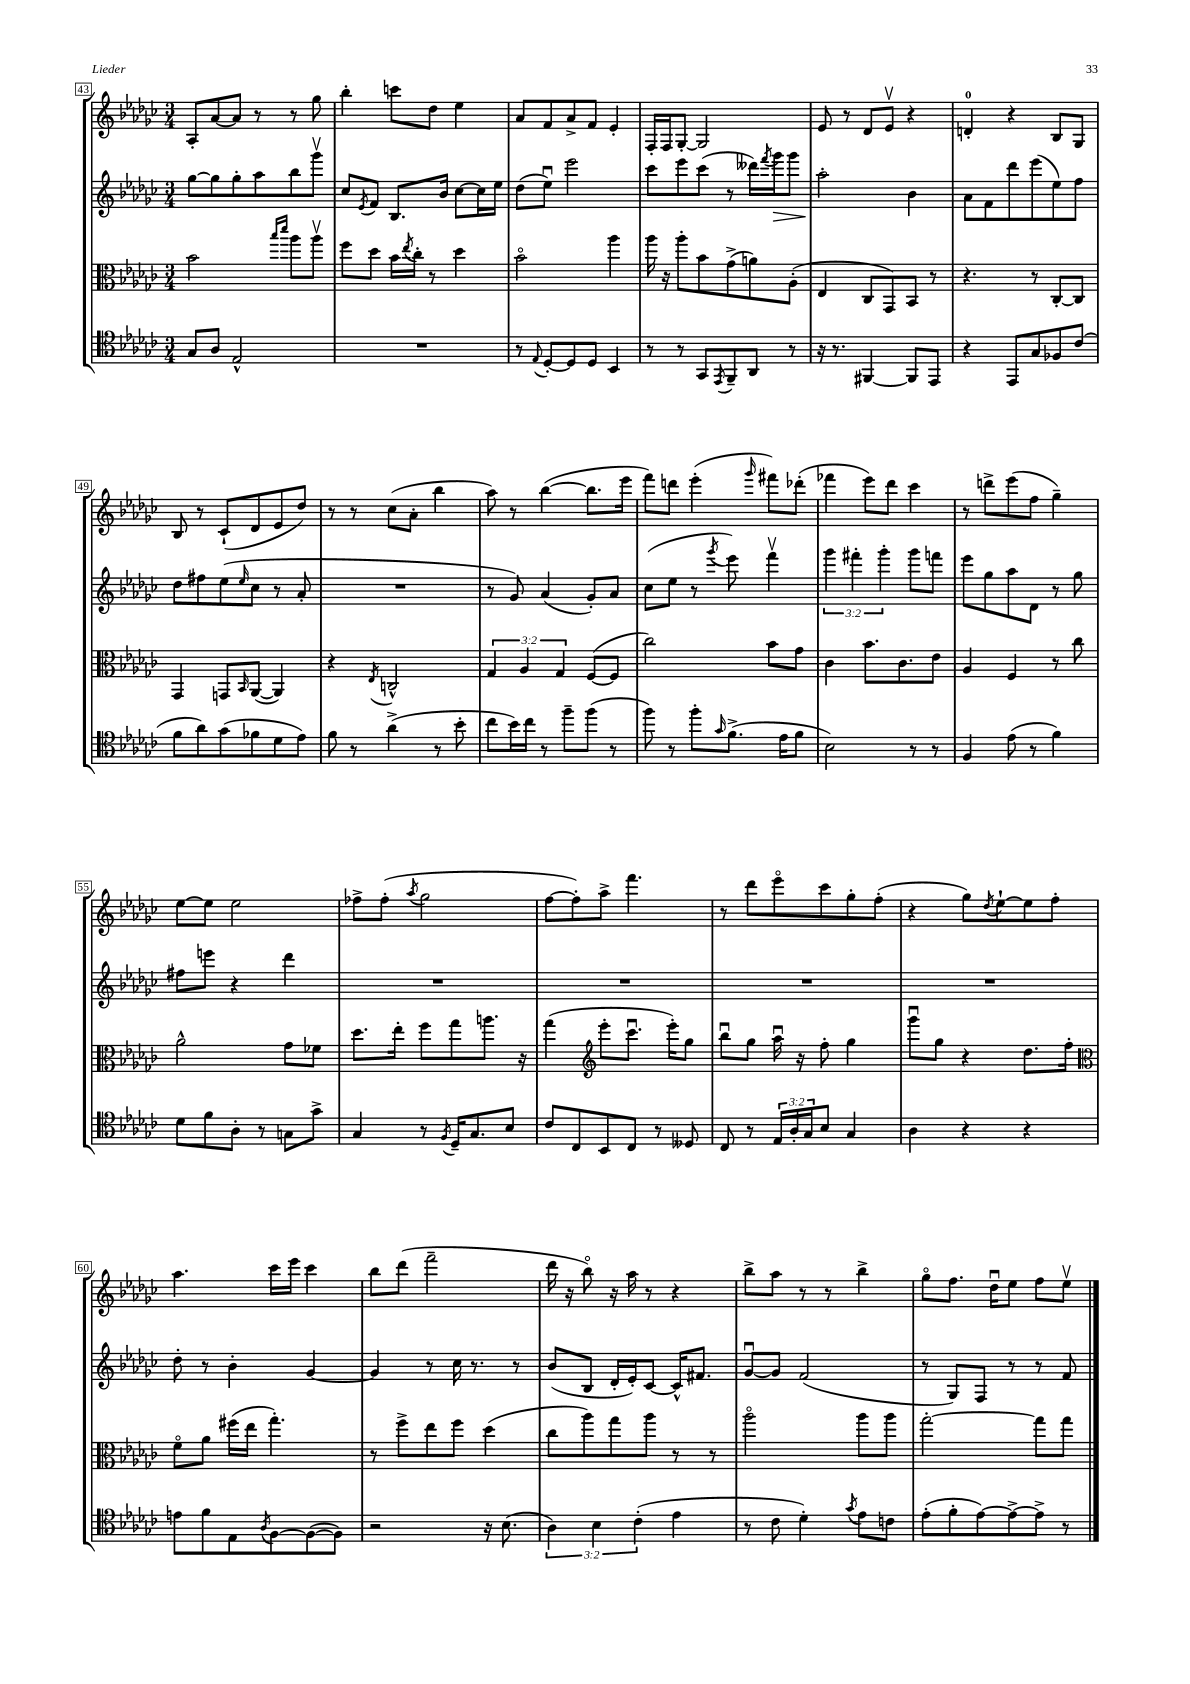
<<
\new StaffGroup <<
\new Staff = "s0" {
    \clef treble \key ges \major \numericTimeSignature \time 3/4
    aes8-. aes'8~ aes'8 r8 r8 ges''8 |
    bes''4-. c'''8 des''8 ees''4 |
    aes'8 f'8 aes'8-> f'8 ees'4-. |
    f16-. f16 ges8~-. ges2 |
    ees'8 r8 des'8 ees'8\upbow r4 |
    d'4-0-. r4 bes8 ges8 |
    bes8 r8 ces'8-!( des'8 ees'8 des''8) |
    r8 r8 ces''8( aes'8-. bes''4 |
    aes''8) r8 bes''4~( bes''8. ees'''16 |
    f'''8) d'''8 ees'''4-.( \grace { ges'''16 } fis'''8) des'''8-.( |
    fes'''4 ees'''8) des'''8 ces'''4 |
    r8 d'''8-> ees'''8( f''8 ges''4--) |
    ees''8~ ees''8 ees''2 |
    fes''8-> fes''8-.( \acciaccatura { aes''8 } ges''2 |
    f''8~ f''8-.) aes''8-> f'''4. |
    r8 des'''8 ees'''8\flageolet ces'''8 ges''8-. f''8-.( |
    r4 ges''8) \acciaccatura { des''8 } ees''8~-! ees''8 f''8-. |
    aes''4. ces'''16 ees'''16 ces'''4 |
    bes''8 des'''8( f'''2-- |
    des'''16 r16 bes''8\flageolet) r16 aes''16 r8 r4 |
    bes''8-> aes''8 r8 r8 bes''4-> |
    ges''8\flageolet f''8. des''16\downbow ees''8 f''8 ees''8\upbow \bar "|." |
}
\new Staff = "s1" {
    \clef treble \key ges \major \numericTimeSignature \time 3/4 \override Staff.TupletNumber.text = #tuplet-number::calc-fraction-text
    ges''8~ ges''8 ges''8-. aes''8 bes''8 ges'''8\upbow |
    ces''8 \acciaccatura { ees'8 } f'8 bes8. bes'16 ces''8~ ces''16 ees''16 |
    des''8( ees''8\downbow) ees'''2 |
    ces'''8 ees'''8 ces'''8( r8 deses'''16) \acciaccatura { f'''8 } ges'''16\> ges'''8 |
    aes''2-.\! bes'4 |
    aes'8 f'8 des'''8 ees'''8( ees''8) f''8 |
    des''8 fis''8 ees''8( \grace { ees''16 } ces''8 r8 aes'8-. |
    R2. |
    r8 ges'8) aes'4( ges'8-.) aes'8 |
    ces''8( ees''8 r8 \acciaccatura { ges'''8 } ees'''8) f'''4\upbow |
    \tuplet 3/2 { ges'''4 fis'''4-. ges'''4-. } ges'''8 f'''8 |
    ees'''8 ges''8 aes''8 des'8 r8 ges''8 |
    fis''8 e'''8 r4 des'''4 |
    R2. |
    R2. |
    R2. |
    R2. |
    des''8-. r8 bes'4-. ges'4~ |
    ges'4 r8 ces''16 r8. r8 |
    bes'8( bes8 des'16-. ees'16-.) ces'8~ ces'16-^ fis'8. |
    ges'8~\downbow ges'8 f'2( |
    r8 ges8) f8 r8 r8 f'8 \bar "|." |
}
\new Staff = "s2" {
    \clef alto \key ges \major \numericTimeSignature \time 3/4 \override Staff.TupletNumber.text = #tuplet-number::calc-fraction-text
    bes'2 \grace { bes''16 des'''16 } aes''8 aes''8\upbow |
    f''8 des''8 bes'16 \acciaccatura { ees''8 } ces''16-. r8 des''4 |
    bes'2\flageolet aes''4 |
    aes''16 r16 aes''8-. bes'8 ges'8->( a'8) aes8-.( |
    ees4 ces8 ges,8) bes,8 r8 |
    r4. r8 ces8~-. ces8 |
    ges,4 g,8 \grace { bes,16 } aes,8~( aes,4) |
    r4 \acciaccatura { ees8 } c2-^ |
    \tuplet 3/2 { ges4 aes4 ges4 } f8~( f8 |
    ces''2) bes'8 ges'8 |
    ces'4 bes'8. ces'8. ees'8 |
    aes4 f4 r8 ces''8 |
    aes'2-^ ges'8 fes'8 |
    des''8. ees''16-. f''8 ges''8 a''8. r16 |
    ges''4( \clef treble ees'''8-. ces'''8.\downbow ees'''16-.) ges''8 |
    bes''8\downbow ges''8 aes''16\downbow r16 f''8-. ges''4 |
    ges'''8\downbow ges''8 r4 des''8. f''16-. |
    \clef alto f'8\flageolet aes'8 fis''16( ees''16 ges''4.-.) |
    r8 f''8-> ees''8 f''8 des''4( |
    ces''8 aes''8) ges''8 aes''8 r8 r8 |
    aes''2\flageolet aes''8 aes''8 |
    ges''2~-. ges''8 ges''8 \bar "|." |
}
\new Staff = "s3" {
    \clef tenor \key ges \major \numericTimeSignature \time 3/4 \override Staff.TupletNumber.text = #tuplet-number::calc-fraction-text
    ges8 aes8 ees2-^ |
    R2. |
    r8 \appoggiatura { ees8 } des8~-. des8 des8 bes,4 |
    r8 r8 ges,8 \acciaccatura { ees,8 } f,8-- aes,8 r8 |
    r16 r8. fis,4~ fis,8 ees,8 |
    r4 ees,8 ges8 fes8 ces'8( |
    f'8 aes'8) ges'8( fes'8 des'8 ees'8) |
    f'8 r8 aes'4->( r8 bes'8-. |
    ces''8 bes'16) ces''16 r8 f''8-- f''8( r8 |
    f''8) r8 f''8-. \grace { ges'16 } f'8.->( ees'16 f'8 |
    bes2) r8 r8 |
    f4 ees'8( r8 f'4) |
    des'8 f'8 aes8-. r8 g8 ges'8-> |
    ges4 r8 \acciaccatura { f8 } des16-- ges8. bes8 |
    ces'8 ces8 bes,8 ces8 r8 deses8 |
    ces8 r8 \tuplet 3/2 { ees16 aes16-. ges16 } bes8 ges4 |
    aes4 r4 r4 |
    e'8 f'8 ees8 \acciaccatura { aes8 } f8~ f8~( f8) |
    r2 r16 bes8.( |
    \tuplet 3/2 { aes4) bes4 ces'4-.( } ees'4 |
    r8 ces'8 des'4-.) \acciaccatura { ges'8 } ees'8 c'8 |
    ees'8-.( f'8-. ees'8~) ees'8~-> ees'8-> r8 \bar "|." |
}
>>
>>
\layout { \context { \Score currentBarNumber = #43 \override BarNumber.stencil = #(make-stencil-boxer 0.1 0.3 ly:text-interface::print) } }
